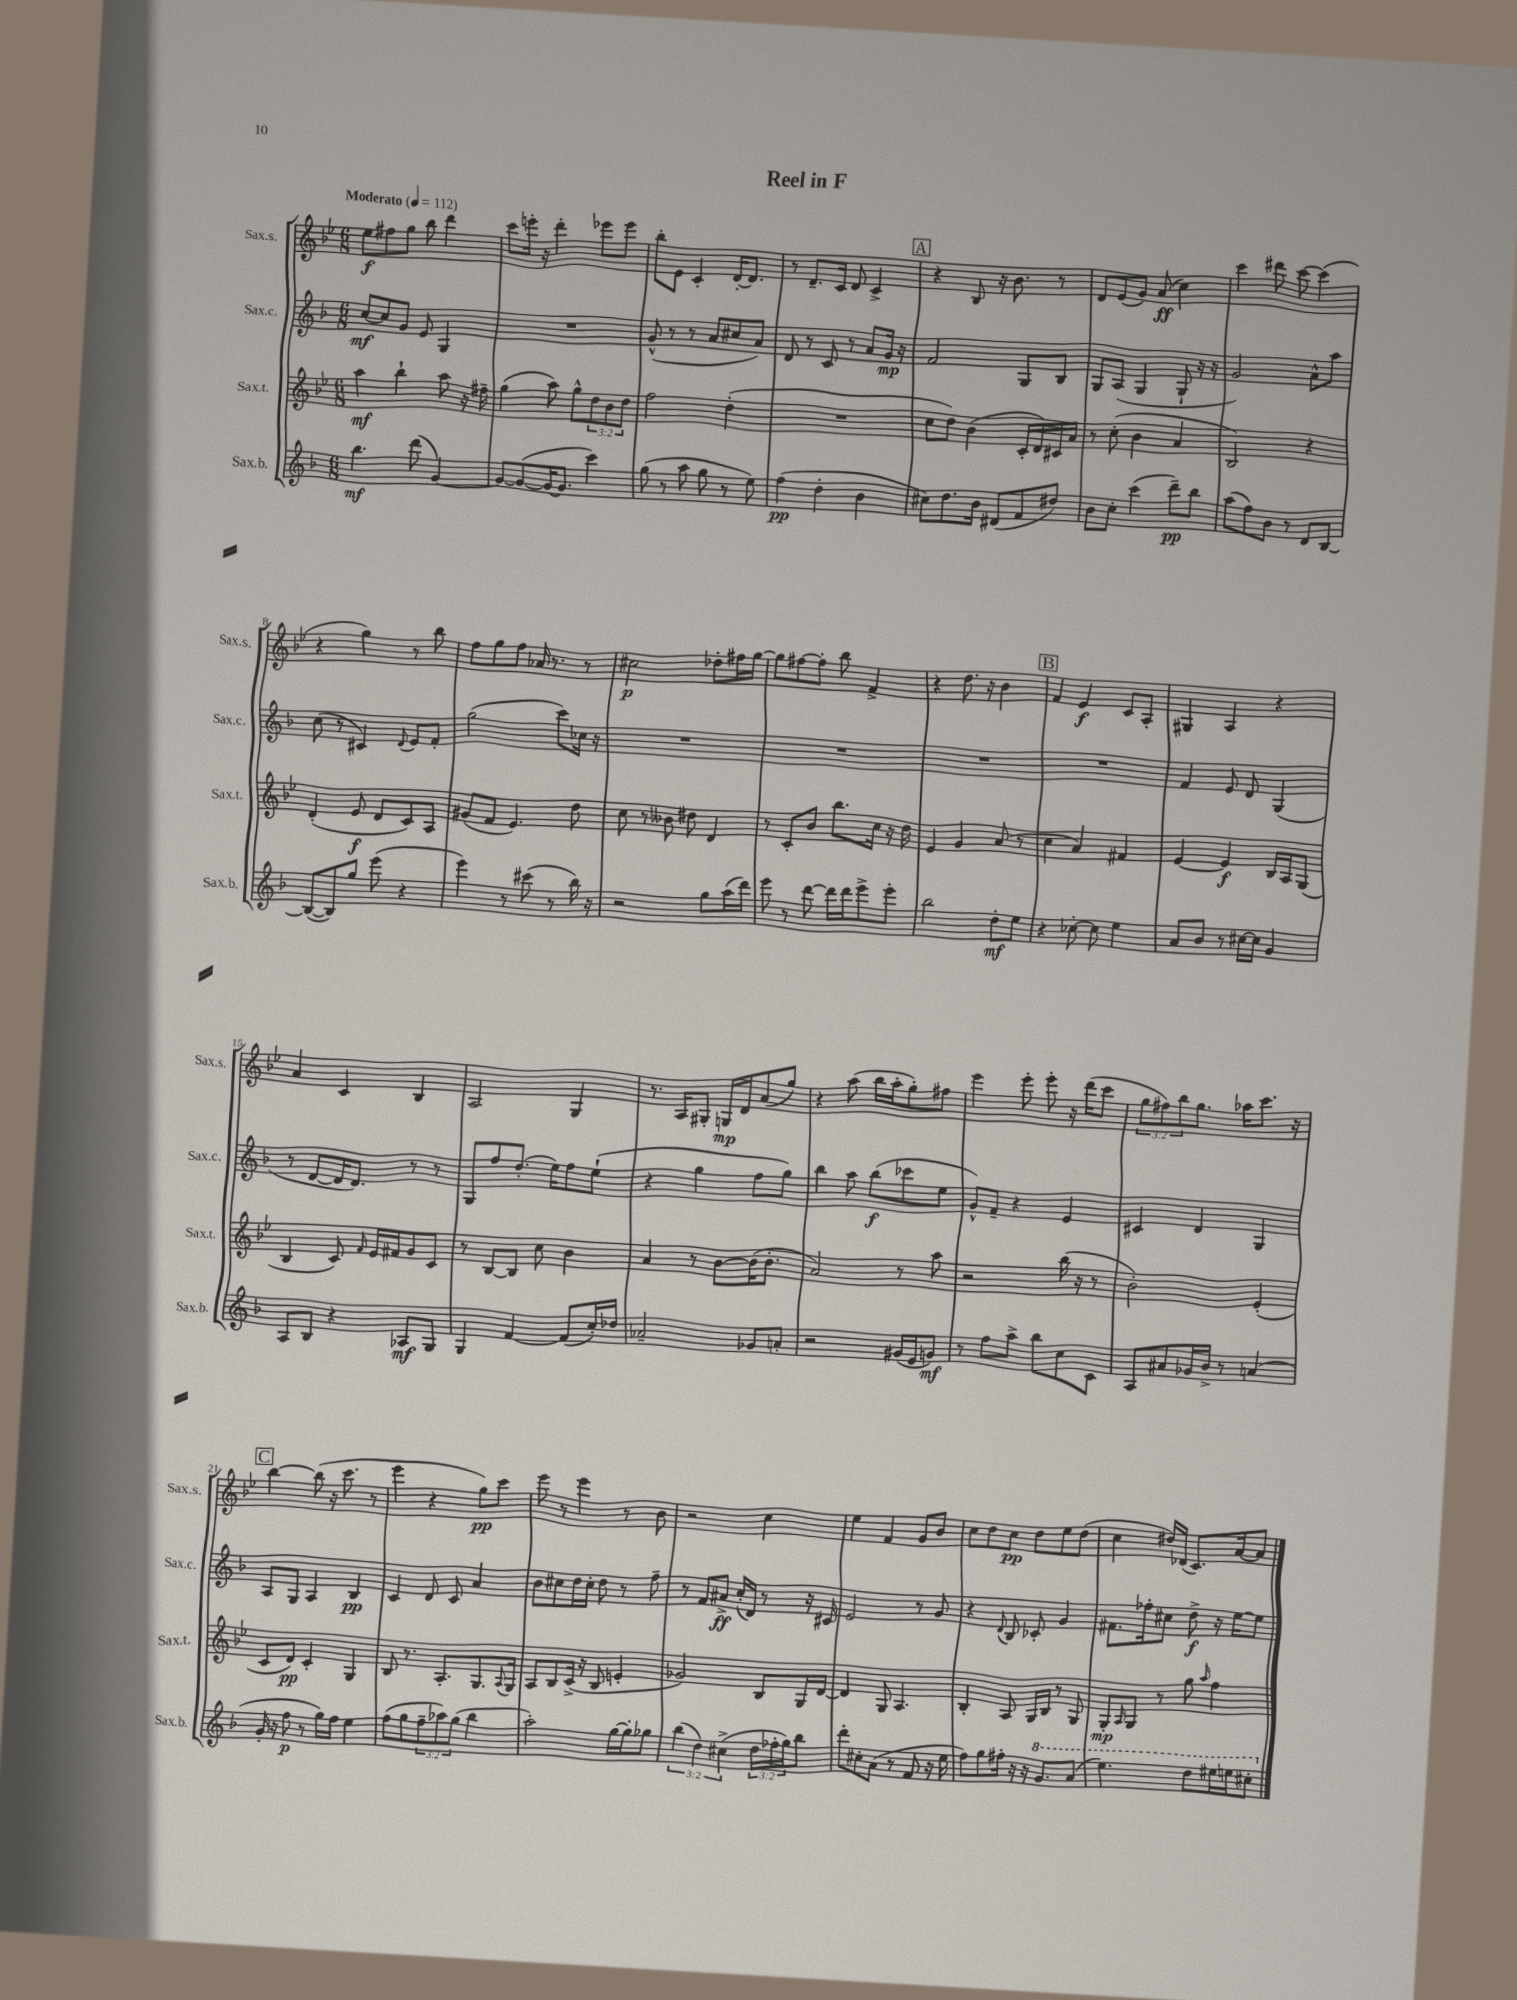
\header { title = "Reel in F" }
<<
\new StaffGroup <<
\new Staff = "s0" \with { instrumentName = "Sax.s." shortInstrumentName = "Sax.s." } {
    \clef treble \key bes \major \numericTimeSignature \time 6/8 \override Staff.TupletNumber.text = #tuplet-number::calc-fraction-text \tempo "Moderato" 4 = 112
    ees''8\f fis''8 g''8 bes''8 d'''4 |
    c'''8 e'''16-. r16 d'''4-. ees'''8 ees'''8 |
    bes''8-. ees'8 c'4-. d'16~-. d'8. |
    r8 d'8.-- c'16 d'8 c'4-> |
    \mark \markup { \box "A" } r4 bes8 r16 bes'8. r8 |
    d'8 ees'8( g'8) a'8\ff( c''4) |
    c'''4 dis'''8 c'''8~ c'''4( |
    r4 g''4) r8 bes''8 |
    f''8 g''8 f''8 aes'16 r8. r8 |
    cis''2\p des''8-. fis''16 g''16~ |
    g''8 fis''8~ fis''8-. bes''8 f'4-> |
    r4 d''8. r16 bes'4 |
    \mark \markup { \box "B" } f'4 ees'4\f c'8 a8-. |
    gis4 a4 r4 |
    a'4 c'4 bes4 |
    a2 g4 |
    r8. a16 gis8-. g16\mp d'16 a'8( g''8) |
    r4 a''8( bes''16 a''16-. g''8-.) fis''8 |
    ees'''4 ees'''8-. ees'''8-. r16 d'''16( c'''8 |
    \tuplet 3/2 { g''8 fis''8) bes''8 } g''8. aes''16 c'''8. r16 |
    \mark \markup { \box "C" } bes''4~ bes''8( r16 c'''8. r8 |
    ees'''4 r4 g''8\pp) c'''8 |
    ees'''8 r8 ees'''4 r8 bes'8 |
    r2 c''4 |
    ees''4 f'4 g'8 bes'8 |
    c''8 d''8 c''8\pp d''8 ees''8 d''8( |
    c''4 dis''16) des'16( c'8.) a'16~ a'8 \bar "|." |
}
\new Staff = "s1" \with { instrumentName = "Sax.c." shortInstrumentName = "Sax.c." } {
    \clef treble \key f \major \numericTimeSignature \time 6/8
    c''8~\mf c''8 g'8 e'8 g4 |
    R2. |
    g'8-^( r8 r8 a'8 cis''8 a'8) |
    d'8 r8 c'8 r8 a'8 g'16\mp r16 |
    \mark \markup { \box "A" } f'2 g8 bes8 |
    g8 a8( g4 g8-! r16 r16 |
    g'2) a'8-^ a''8 |
    c''8( r8 cis'4) \appoggiatura { d'8 } e'8 f'8-. |
    g''2( c'''8) ces''16 r16 |
    R2. |
    R2. |
    R2. |
    \mark \markup { \box "B" } R2. |
    f'4 e'8 d'8 g4( |
    r8 d'8~ d'16 d'8.) r8 r8 |
    g8 f''8 d''8.-.( e''16) f''8 e''8-!( |
    r4 g''4 f''8 g''8) |
    bes''4 a''8 bes''8\f( ces'''8 e''8 |
    g'8-^) f'8-- r4 e'4 |
    cis'4 d'4 g4 |
    \mark \markup { \box "C" } a8 g8 a4 bes4\pp |
    c'4 d'8 c'8 a'4 |
    bes'8 cis''8 d''16 cis''16-. d''8 r8 f''8-- |
    r8 f'8 ais'8->\ff c''16-.( d'16) r8 r16 cis'16 |
    e'2 r8 g'8 |
    r4 \appoggiatura { d'8 } bes8 ces'8-. g'4 |
    fis'8. fes''16-. cis''8 d''8->\f r16 e''16~ e''8 \bar "|." |
}
\new Staff = "s2" \with { instrumentName = "Sax.t." shortInstrumentName = "Sax.t." } {
    \clef treble \key bes \major \numericTimeSignature \time 6/8 \override Staff.TupletNumber.text = #tuplet-number::calc-fraction-text
    a''4\mf bes''4-! a''8 r16 fis''16-- |
    g''4( a''8) g''8-^ \tuplet 3/2 { d''8 bes'8 d''8 } |
    f''2 d''4-.( |
    R2. |
    \mark \markup { \box "A" } c''8 d''8) bes'4( c'16-. d'16) cis'16 a'16 |
    r8 c''8-.( bes'4 a'4 |
    bes2) r4 |
    d'4-.( ees'8\f d'8 c'8) a8 |
    gis'8( f'8 ees'4.) d''8 |
    c''8 r8 beses'8 dis''8 d'4 |
    r8 c'8-. bes'8 bes''8. c''16 r16 d''16 |
    ees'4 g'4 a'8( r8 |
    \mark \markup { \box "B" } c''4 a'4) fis'4 |
    ees'4~ ees'4\f bes16 a16 g8( |
    bes4 c'8) \grace { f'16 } ees'16 fis'16 g'8 c'8 |
    r8 bes8~ bes8 c''8 bes'4 |
    a'4 r8 bes'8~ bes'16( bes'8.-. |
    a'2) r8 a''8 |
    r2 bes''16( r16 r8 |
    bes'2-.) ees'4-.( |
    \mark \markup { \box "C" } c'8 d'8\pp) c'4-. g4 |
    bes8 r8. a8.-. g8. \appoggiatura { a8 } g16 |
    a8 bes8 c'16->( r16 bes8 e'4-. |
    ges'2) bes8 g16 d'16~ |
    d'4 g8 a4. |
    bes4-. a8 g16 bes16 r8 g8 |
    g8-.\mp \grace { a16 } g8 r8 g''8 \grace { a''16 } f''4 \bar "|." |
}
\new Staff = "s3" \with { instrumentName = "Sax.b." shortInstrumentName = "Sax.b." } {
    \clef treble \key f \major \numericTimeSignature \time 6/8 \override Staff.TupletNumber.text = #tuplet-number::calc-fraction-text
    bes''4.\mf d'''8( g'4~) |
    g'8~ g'8~( g'16~ g'8. c'''4) |
    g''8( r8 a''8 g''8 r8 e''8) |
    f''4\pp( d''4-. bes'4 |
    \mark \markup { \box "A" } cis''8) d''8. bes'16 dis'8( f'8 dis''8) |
    bes'8 c''8-. c'''4( d'''8--\pp) bes''8 |
    a''8( f''8) bes'8 r8 d'8 bes8~ |
    bes8~( bes8) g''8 e'''8( r4 |
    e'''4) r8 cis'''8( r8 bes''16) r16 |
    r2 g''8 a''16( d'''16) |
    e'''8 r8 d'''8~ d'''16 d'''16 e'''8-> e'''8-. |
    bes''2 d''8-.\mf e''8 |
    \mark \markup { \box "B" } r4 ces''8~-. ces''8 e''4 |
    a'8 bes'8 r8 cis''16~ cis''16 g'4 |
    a8 bes8 r4 aes8\mf g8 |
    g4 f'4~ f'8( c''16-.) des''16 |
    aes'2-- ges'8 a'8-. |
    r2 gis'16( e'16 g'8\mf) |
    r8 f''8 a''8-> bes''8 c''8 c'8 |
    a8 ais'8 ges'16 bes'16-> r8 a'4( |
    \mark \markup { \box "C" } g'16-. r16 f''8\p r8 g''16) f''16 e''4 |
    f''8( g''8 \tuplet 3/2 { f''8-- aes''8) g''8( } bes''4 |
    a''2-.) g''16~ g''16-. ges''8 |
    \tuplet 3/2 { bes''4( d''4) cis''4->( } \tuplet 3/2 { d''16 fes''16-. g''16) } bes''8 |
    d'''8-. cis''8-. a'8( r8 f'8 r16 e''16 |
    f''8) g''8 fis''16-. r16 r16 \ottava #1 g''8. a''8( |
    e'''4.) d'''8 eis'''16 e'''16 cis'''8-. \ottava #0 \bar "|." |
}
>>
>>
